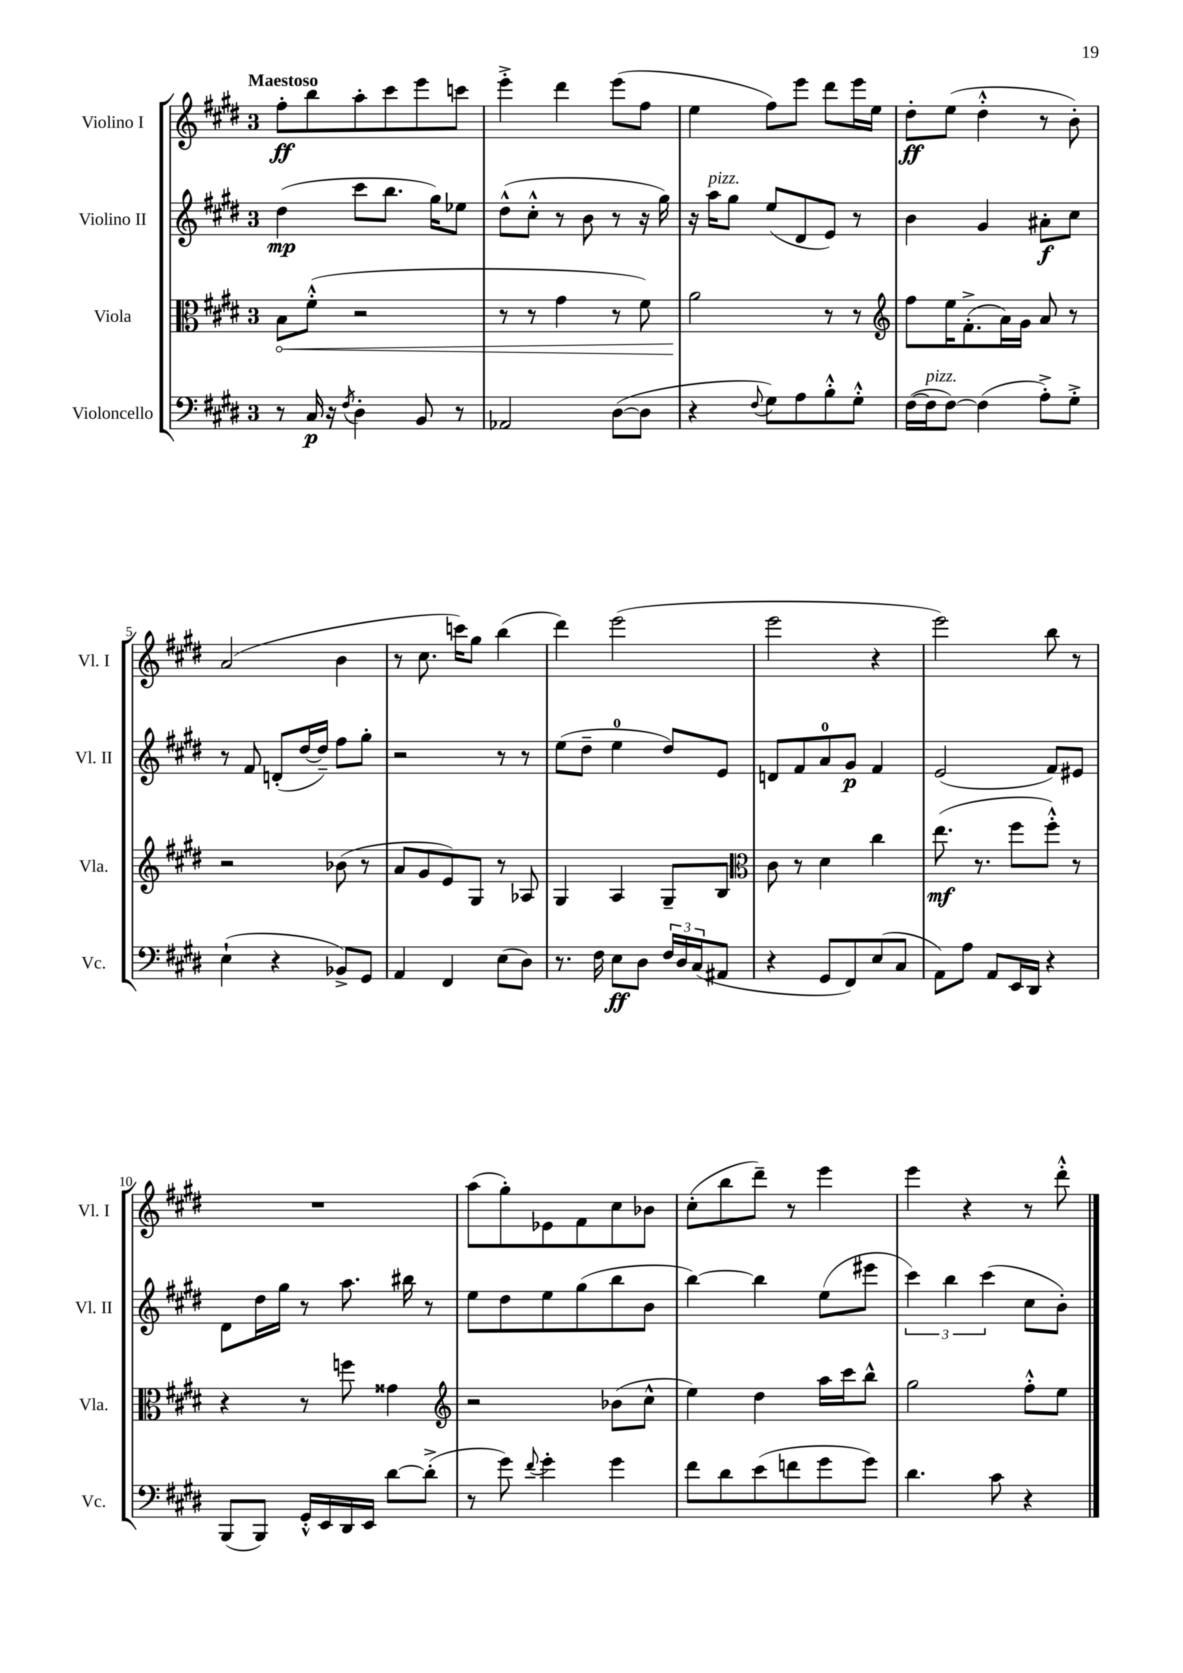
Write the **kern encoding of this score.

**kern	**kern	**kern	**kern
*staff4	*staff3	*staff2	*staff1
*clefF4	*clefC3	*clefG2	*clefG2
*k[f#c#g#d#]	*k[f#c#g#d#]	*k[f#c#g#d#]	*k[f#c#g#d#]
*M3/4	*M3/4	*M3/4	*M3/4
8r	8B	(4dd#	8ff#'
16C#	(8f#'^^	.	8bb
16r	.	.	.
8qF#	.	.	.
4D#'	2r	8ccc#	8aa'
.	.	8.bb	8ccc#
8BB	.	.	8eee
.	.	16gg#)	.
8r	.	8ee-	8ccc
=	=	=	=
2AA-	8r	(8dd#^^	4eee'^
.	8r	8cc#'^^	.
.	4g#	8r	4ddd#
.	.	8b	.
([8D#	8r	8r	(8eee
8D#]	8f#)	16r	8ff#
.	.	16gg#)	.
=	=	=	=
4r	2a	16r	4ee
.	.	16aa	.
.	.	8gg#	.
8qqF#	.	.	.
8G#)	.	(8ee	8ff#)
8A	.	8d#	8eee
8B'^^	8r	8e)	8ddd#
8G#'^^	8r	8r	16eee
.	.	.	16ee
=	=	=	=
*	*clefG2	*	*
([16F#	8ff#	4b	8dd#'
16F#]	.	.	.
[8F#)	16ee	.	(8ee
.	(8.f#'^	.	.
(4F#]	.	4g#	4dd#'^^
.	16a)	.	.
.	16g#	.	.
8A'^)	8a	8a#'	8r
8G#'^	8r	8cc#	8b')
=	=	=	=
(4E`	2r	8r	(2a
.	.	8f#	.
4r	.	(8d'	.
.	.	[16dd#	.
.	.	16dd#~])	.
8BB-^)	(8b-	8ff#	4b
8GG#	8r	8gg#'	.
=	=	=	=
4AA	8a	2r	8r
.	8g#	.	8.cc#
4FF#	8e)	.	.
.	.	.	16ccc)
.	8G#	.	8gg#
(8E	8r	8r	(4bb
8D#)	8A-	8r	.
=	=	=	=
8.r	4G#	(8ee	4ddd#)
.	.	8dd#~	.
16F#	.	.	.
8E	4A	4ee	(2eee
8D#	.	.	.
24F#	8G#~	8dd#)	.
24D#	.	.	.
(24C#	.	.	.
8AA#	8B	8e	.
=	=	=	=
*	*clefC3	*	*
4r	8c#	8d	2eee
.	8r	8f#	.
8GG#	4d#	8a	.
8FF#)	.	8g#	.
(8E	4cc#	4f#	4r
8C#	.	.	.
=	=	=	=
8AA)	(8.ee	(2e	2eee)
8A	.	.	.
.	8.r	.	.
8AA	.	.	.
16EE	8ff#	.	.
16DD#	.	.	.
4r	8ff#'^^)	8f#)	8bb
.	8r	8e#	8r
=	=	=	=
(8BBB	4r	8d#	2.r
8BBB)	.	16dd#	.
.	.	16gg#	.
16GG#'^^	8r	8r	.
16EE	.	.	.
16DD#	8ff	8.aa	.
16EE	.	.	.
[8d#	4g##	.	.
.	.	16bb#	.
(8d#'^]	.	8r	.
=	=	=	=
*	*clefG2	*	*
8r	2r	8ee	(8aa
8g#)	.	8dd#	8gg#')
8qqf#	.	.	.
4g#'	.	8ee	8e-
.	.	(8gg#	8f#
4g#	(8b-	8bb	8cc#
.	8cc#^^	8b	8b-
=	=	=	=
8f#	4ee)	[4bb)	(8cc#'
8d#	.	.	8bb
(8e	4dd#	4bb]	8ddd#~)
8f	.	.	8r
8g#	16aa	(8ee	4eee
.	16ccc#	.	.
8g#)	8bb^^	8eee#	.
=	=	=	=
4.d#	2gg#	6ccc#)	4eee
.	.	6bb	.
.	.	.	4r
.	.	(6ccc#	.
8c#	.	.	.
4r	8ff#'^^	8cc#	8r
.	8ee	8b')	8ddd#'^^
==	==	==	==
*-	*-	*-	*-
